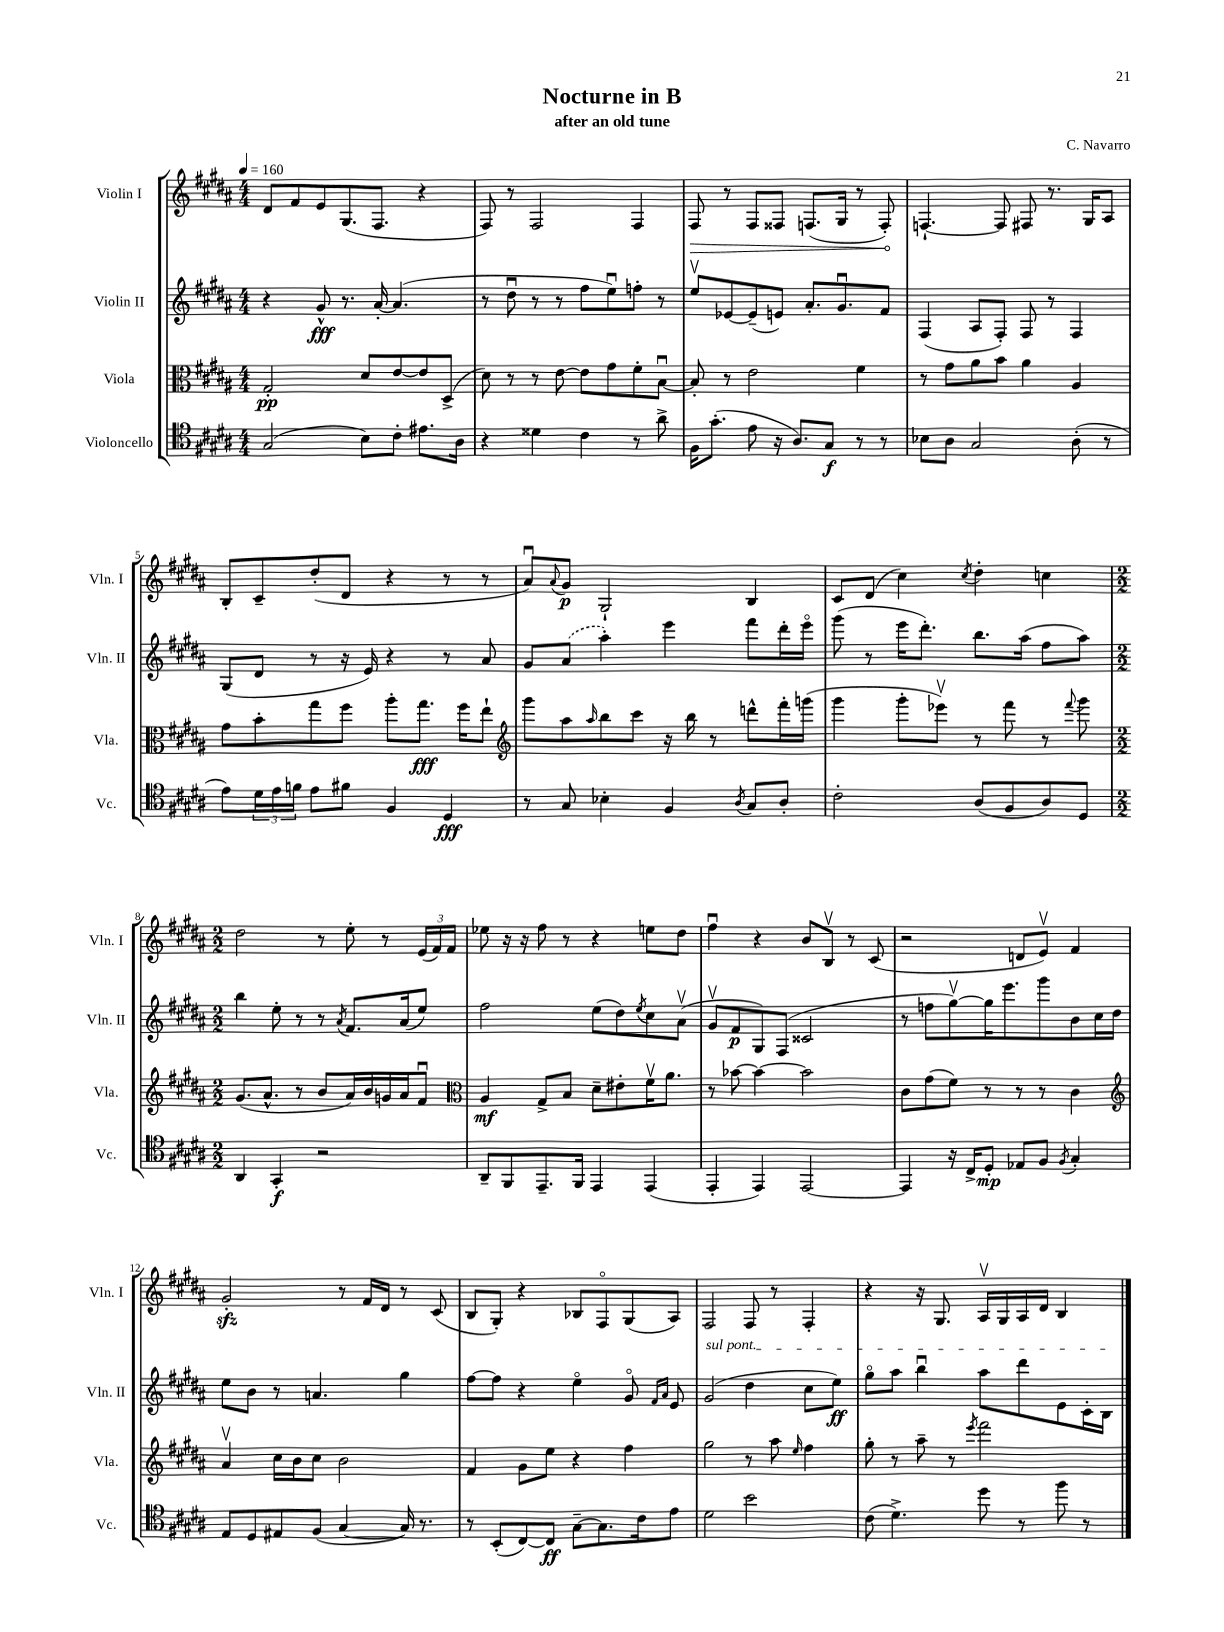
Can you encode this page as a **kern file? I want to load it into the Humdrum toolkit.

**kern	**kern	**kern	**kern
*staff4	*staff3	*staff2	*staff1
*clefC4	*clefC3	*clefG2	*clefG2
*k[f#c#g#d#a#]	*k[f#c#g#d#a#]	*k[f#c#g#d#a#]	*k[f#c#g#d#a#]
*M4/4	*M4/4	*M4/4	*M4/4
*MM160	*MM160	*MM160	*MM160
(2G#	2G#'	4r	8d#
.	.	.	8f#
.	.	8g#^^	8e
.	.	8.r	(8.G#
8B)	8d#	.	.
.	.	[16a#'	8.F#
8c#'	[8e	(4.a#]	.
8.e#	8e]	.	4r
.	(8D#^	.	.
16A#	.	.	.
=	=	=	=
4r	8d#)	8r	8F#)
.	8r	8dd#u	8r
4d##	8r	8r	2F#
.	[8e	8r	.
4c#	8e]	8ff#	.
.	8g#	8eeu)	.
8r	8f#'	8ff'	4F#
8a#^	[8Bu	8r	.
=	=	=	=
16F#	8B']	8eev	8F#
(8.g#'	.	.	.
.	8r	[8e-	8r
8e	2e	(8e-~]	8F#
16r	.	8e)	8F##
8.A#)	.	.	.
.	.	8.a#'	(8.F
8G#	.	.	.
.	.	8.g#u	16G#
8r	4f#	.	8r
8r	.	8f#	8F')
=	=	=	=
8B-	8r	(4F#	[4.F`
8A#	8g#	.	.
2G#	8a#	8A#	.
.	8b	8F#')	8F]
.	4a#	8F#	8F#
.	.	8r	8.r
(8A#'	4A#	4F#	.
.	.	.	16G#
8r	.	.	8A#
=	=	=	=
8e)	8g#	(8G#	8B'
24d#	8b'	8d#	8c#~
24e	.	.	.
24f	.	.	.
8e	8gg#	8r	(8dd#'
8f#	8ff#	16r	8d#
.	.	16e)	.
4F#	8aa#'	4r	4r
.	8.gg#	.	.
4D#	.	8r	8r
.	16ff#	.	.
.	8ee`	8a#	8r
=	=	=	=
*	*clefG2	*	*
8r	8ggg#	8g#	8a#u)
.	.	.	8qqa#
8G#	8aa#	(8a#	8g#
.	16qqaa#	.	.
4B-'	8bb	4aa#')	2G#`
.	8ccc#	.	.
4F#	16r	4eee	.
.	16bb	.	.
.	8r	.	.
8qA#	.	.	.
8G#	8ddd^^	8fff#	4B
8A#'	16fff#'	16ddd#'	.
.	(16ggg	16eeeo	.
=	=	=	=
2c#'	4ggg#	(8ggg#	8c#
.	.	8r	(8d#
.	8ggg#'	16eee	4cc#)
.	.	8.ddd#')	.
.	8eee-v)	.	.
.	.	.	8qcc#
(8A#	8r	8.bb	4dd#'
8F#	8fff#	.	.
.	.	(16aa#	.
8A#)	8r	8ff#	4cc
.	8qqfff#	.	.
8D#	8ggg#	8aa#)	.
=	=	=	=
*M2/2	*M2/2	*M2/2	*M2/2
4AA#	(8.g#	4bb	2dd#
.	8.a#^^	.	.
4GG#'	.	8ee'	.
.	8r	8r	.
2r	8b	8r	8r
.	.	8qa#	.
.	16a#)	8.f#	8ee'
.	16b	.	.
.	16g	.	8r
.	16a#	(16a#	.
.	8f#u	8ee)	(24e
.	.	.	24f#)
.	.	.	24f#
=	=	=	=
*	*clefC3	*	*
8AA#~	4A#	2ff#	8ee-
8FF#	.	.	16r
.	.	.	16r
8.EE~	8G#^	.	8ff#
.	8B	.	8r
16FF#	.	.	.
4EE	8d#~	(8ee	4r
.	8e#'	8dd#)	.
.	.	8qee	.
(4EE	16f#v	8cc#	8ee
.	8.a#	.	.
.	.	(8a#v	8dd#
=	=	=	=
4EE'	8r	8g#v	4ff#u
.	[8b-	8f#	.
4EE)	4b-_	8G#)	4r
.	.	(8F#	.
[2EE	2b-]	2c##	8b
.	.	.	8Bv
.	.	.	8r
.	.	.	(8c#
=	=	=	=
4EE]	8c#	8r	2r
.	(8g#	8ff	.
16r	8f#)	[8gg#v)	.
16C#^	.	.	.
8D#'	8r	16gg#]	.
.	.	8.eee	.
8E-	8r	.	8d
8F#	8r	8ggg#	8ev)
8qF#	.	.	.
4G#'	4c#	8b	4f#
.	.	16cc#	.
.	.	16dd#	.
=	=	=	=
*	*clefG2	*	*
8E	4a#v	8ee	2g#'
8D#	.	8b	.
8E#	16cc#	8r	.
.	16b	.	.
(8F#	8cc#	4.a	.
[4G#	2b	.	8r
.	.	.	16f#
.	.	.	16d#
16G#])	.	4gg#	8r
8.r	.	.	.
.	.	.	(8c#
=	=	=	=
8r	4f#	[8ff#	8B
(8BB'	.	8ff#]	8G#')
[8C#)	8g#	4r	4r
8C#]	8ee	.	.
[8G#~	4r	4eeo	8B-
8.G#]	.	.	8F#o
.	4ff#	8g#o	(8G#
16c#	.	.	.
.	.	16qqf#	.
.	.	16qqa#	.
8e	.	8e	8A#)
=	=	=	=
2d#	2gg#	(2g#	2F#
2b	8r	4dd#	8F#
.	8aa#	.	8r
.	16qqee	.	.
.	4ff#	8cc#	4F#'
.	.	8ee)	.
=	=	=	=
(8c#	8gg#'	8gg#o	4r
4.d#^)	8r	8aa#	.
.	8aa#~	4bbu	16r
.	.	.	8.G#
.	8r	.	.
.	8qeee	.	.
8dd#	2fff#	8aa#	16A#v
.	.	.	16G#
8r	.	8ddd#	16A#
.	.	.	16d#
8ff#	.	8e	4B
8r	.	16c#'	.
.	.	16B	.
==	==	==	==
*-	*-	*-	*-
